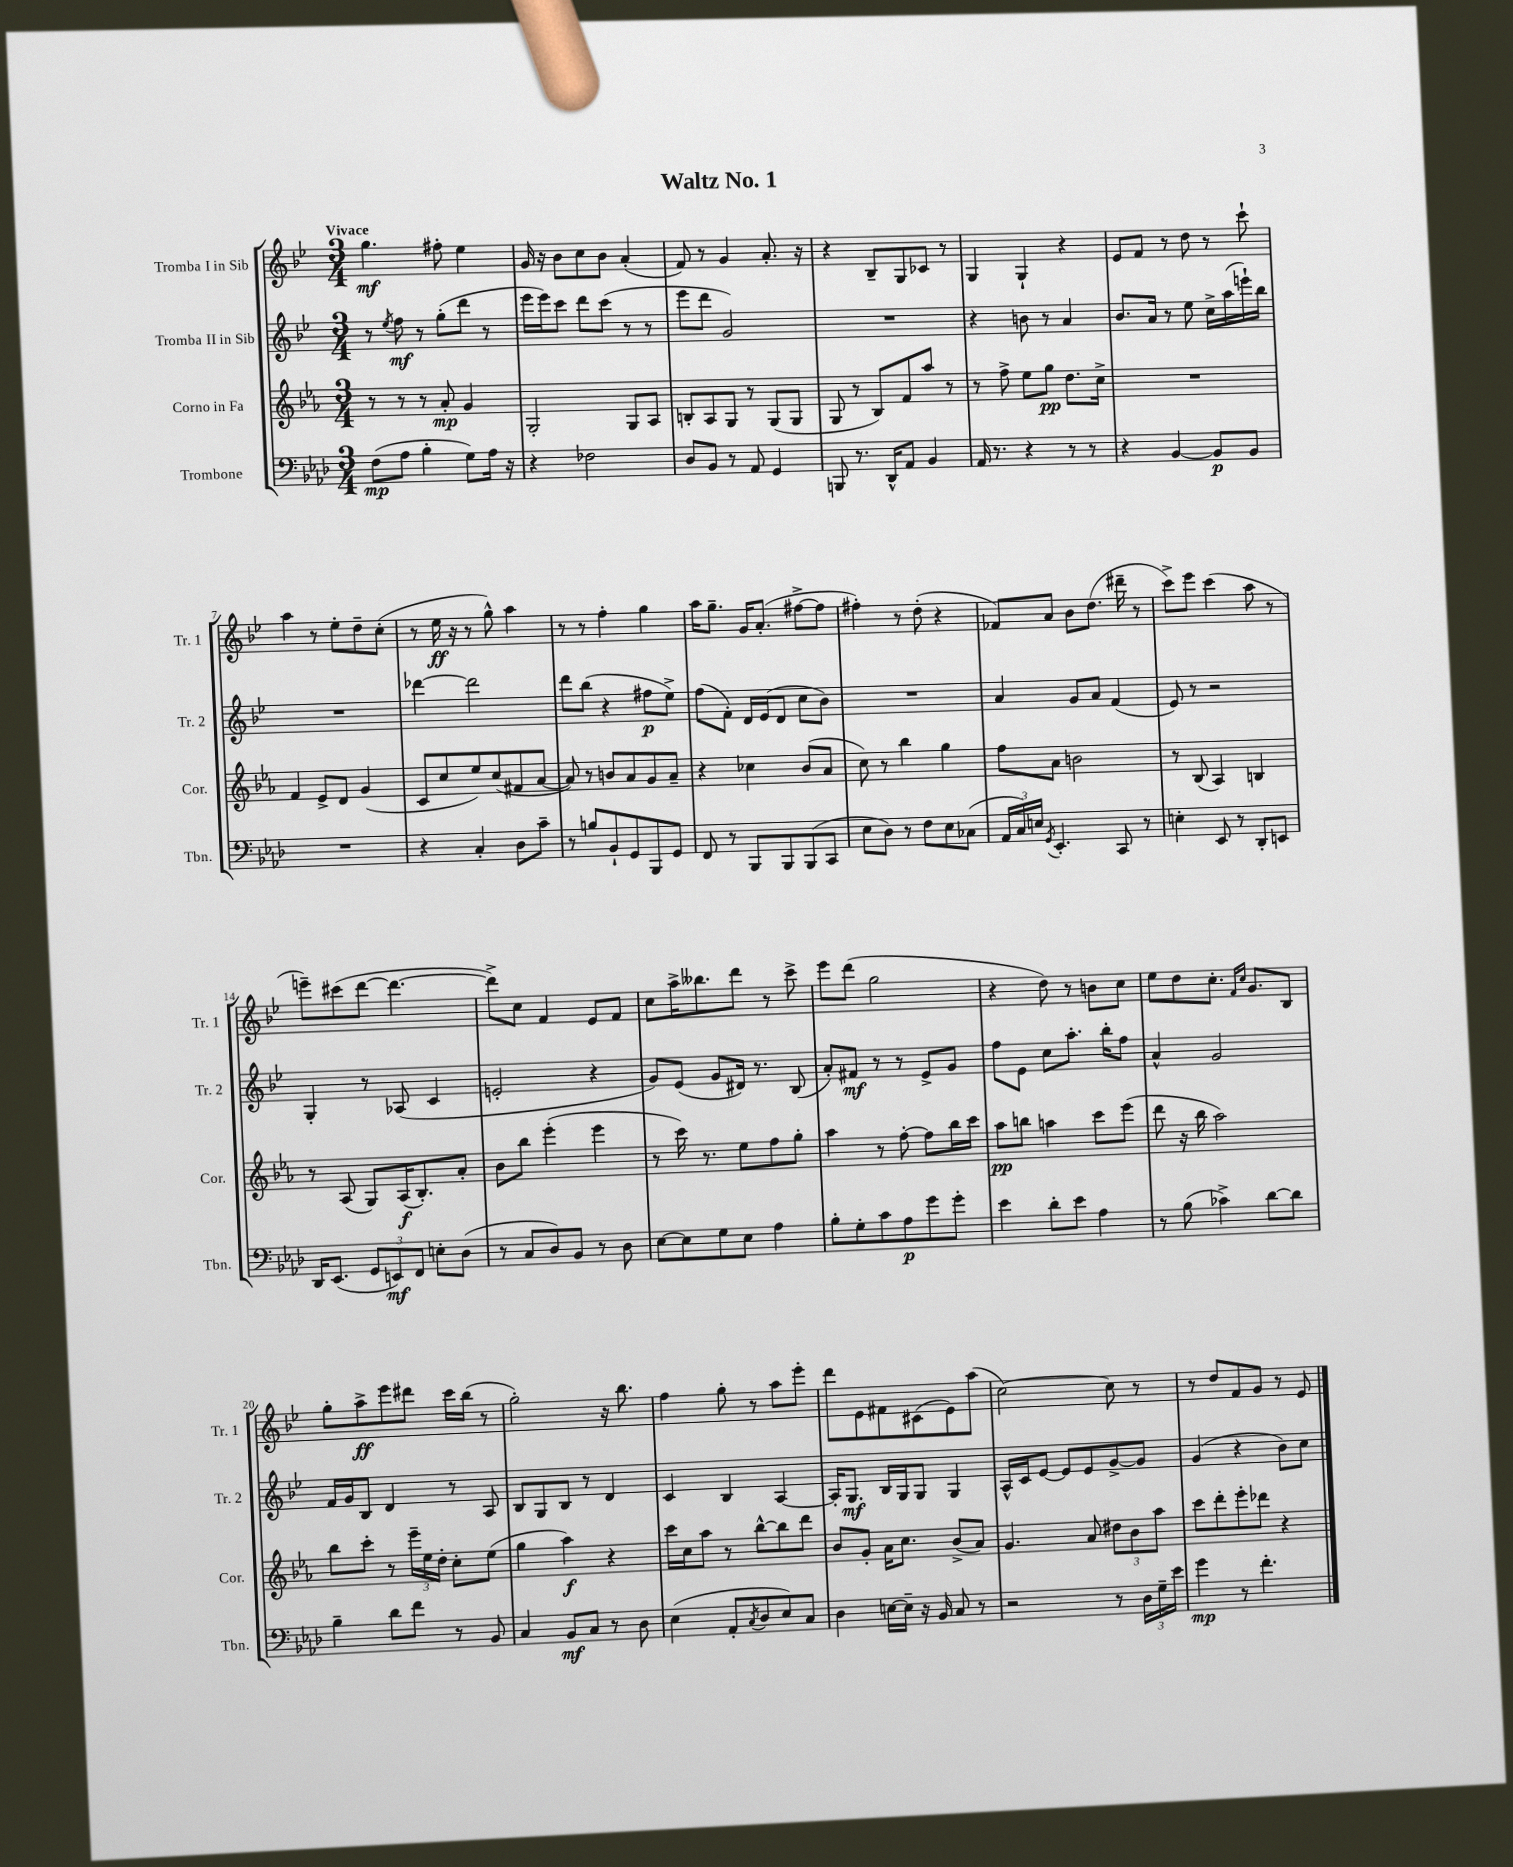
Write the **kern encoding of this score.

**kern	**dynam	**kern	**dynam	**kern	**dynam	**kern	**dynam
*part4	*part4	*part3	*part3	*part2	*part2	*part1	*part1
*staff4	*staff4	*staff3	*staff3	*staff2	*staff2	*staff1	*staff1
*I"Trombone	*	*I"Corno in Fa	*	*I"Tromba II in Sib	*	*I"Tromba I in Sib	*
*I'Tbn.	*	*I'Cor.	*	*I'Tr. 2	*	*I'Tr. 1	*
*clefF4	*	*clefG2	*	*clefG2	*	*clefG2	*
*k[b-e-a-d-]	*	*k[b-e-a-]	*	*k[b-e-]	*	*k[b-e-]	*
*M3/4	*	*M3/4	*	*M3/4	*	*M3/4	*
=1	=1	=1	=1	=1	=1	=1	=1
!	!	!	!	!	!	!LO:TX:a:B:t=Vivace	!
(8F\L	mp	8r	.	8r	.	4.gg\	mf
.	.	.	.	8qee-/	.	.	.
8A-\J	.	8r	.	8ff\	mf	.	.
4B-'\	.	8r	.	8r	.	.	.
.	.	8a-'/	mp	(8gg'\L	.	8ff#X'\	.
8G\L)	.	4g/	.	8ddd\J	.	4ee-\	.
16A-\Jk	.	.	.	8r	.	.	.
16r	.	.	.	.	.	.	.
=2	=2	=2	=2	=2	=2	=2	=2
4r	.	2G'/	.	16eee-\LL	.	16g/	.
.	.	.	.	16eee-\J)	.	16r	.
.	.	.	.	8ccc\J	.	8b-\L	.
2F-X\	.	.	.	8ddd\L	.	8cc\	.
.	.	.	.	(8ccc\J	.	8b-\J	.
.	.	8G/L	.	8r	.	(4a'/	.
.	.	8A-/J	.	8r	.	.	.
=3	=3	=3	=3	=3	=3	=3	=3
8D-/L	.	8Bn'/L	.	8eee-\L	.	8f/)	.
8BB-/J	.	8A-/	.	8ddd\J	.	8r	.
8r	.	8G/J	.	2g/)	.	4g/	.
8AA-/	.	8r	.	.	.	.	.
4GG/	.	(8G/L	.	.	.	8.a'/	.
.	.	8G/J	.	.	.	.	.
.	.	.	.	.	.	16r	.
=4	=4	=4	=4	=4	=4	=4	=4
8BBBn/	.	8G/	.	2.r	.	4r	.
8.r	.	8r	.	.	.	.	.
.	.	8B-/L)	.	.	.	8B-~/L	.
16DD-^^/KL	.	.	.	.	.	.	.
8AA-/J	.	8f/	.	.	.	8G/	.
4BB-/	.	8aa-/J	.	.	.	8c-X/J	.
.	.	8r	.	.	.	8r	.
=5	=5	=5	=5	=5	=5	=5	=5
16AA-/	.	8r	.	4r	.	4G/	.
8.r	.	.	.	.	.	.	.
.	.	8ff^\	.	.	.	.	.
4r	.	8ee-\L	.	8bn\	.	4G`/	.
.	.	8gg\J	pp	8r	.	.	.
8r	.	8.dd\L	.	4a/	.	4r	.
8r	.	.	.	.	.	.	.
.	.	16cc^\Jk	.	.	.	.	.
=6	=6	=6	=6	=6	=6	=6	=6
4r	.	2.r	.	8.b-/L	.	8e-/L	.
.	.	.	.	.	.	8f/J	.
.	.	.	.	16a/Jk	.	.	.
[4BB-/	.	.	.	8r	.	8r	.
.	.	.	.	8ee-\	.	8dd\	.
8BB-/L]	p	.	.	16cc^\LL	.	8r	.
.	.	.	.	(16aa\	.	.	.
8BB-/J	.	.	.	16eeen`\)	.	8ccc`\	.
.	.	.	.	16bb-\JJ	.	.	.
!!LO:LB:g=z
=7	=7	=7	=7	=7	=7	=7	=7
2.r	.	4f/	.	2.r	.	4aa\	.
.	.	8e-^/L	.	.	.	8r	.
.	.	8d/J	.	.	.	8ee-'\L	.
.	.	(4g/	.	.	.	8dd~\	.
.	.	.	.	.	.	(8cc'\J	.
=8	=8	=8	=8	=8	=8	=8	=8
4r	.	8c/L	.	[4ddd-X\	.	8r	.
.	.	8cc/	.	.	.	16ee-\	ff
.	.	.	.	.	.	16r	.
4C'/	.	8ee-/)	.	2ddd-\]	.	8r	.
.	.	(8cc/	.	.	.	8gg^^\)	.
8D-\L	.	8f#X/	.	.	.	4aa\	.
8c~\J	.	[8a-/J	.	.	.	.	.
=9	=9	=9	=9	=9	=9	=9	=9
8r	.	8a-/])	.	8ddd\L	.	8r	.
8Bn/L	.	8r	.	(8bb-\J	.	8r	.
8BB-`/	.	8bn/L	.	4r	.	4ff'\	.
8GG/	.	8a-/	.	.	.	.	.
8BBB-/	.	8g/	.	8ff#X\L	p	4gg\	.
8GG/J	.	8a-~/J	.	8ee-^\J)	.	.	.
=10	=10	=10	=10	=10	=10	=10	=10
8FF/	.	4r	.	(8ff\L	.	16aa\KL	.
.	.	.	.	.	.	8.gg~\J	.
8r	.	.	.	8f'\J)	.	.	.
8BBB-/L	.	4cc-X\	.	16d/LL	.	16g/KL	.
.	.	.	.	(16e-/J	.	(8.a'/J	.
8BBB-/	.	.	.	8d/J	.	.	.
(8BBB-/	.	(8b-/L	.	8cc\L	.	[8ff#X^\L	.
8CC/J	.	8a-/J	.	8b-\J)	.	8ff#\J]	.
=11	=11	=11	=11	=11	=11	=11	=11
8E-\L	.	8cc\)	.	2.r	.	4ff#X'\)	.
8D-\J)	.	8r	.	.	.	.	.
8r	.	4bb-\	.	.	.	8r	.
8F\L	.	.	.	.	.	(8dd'\	.
8E-\	.	4gg\	.	.	.	4r	.
(8C-X\J	.	.	.	.	.	.	.
=12	=12	=12	=12	=12	=12	=12	=12
24AA-/LL	.	8ff\L	.	4a/	.	8f-X/L)	.
24C/)	.	.	.	.	.	.	.
24En/JJ	.	.	.	.	.	.	.
8qGG/	.	.	.	.	.	.	.
4.EE-'/	.	8a-\J	.	.	.	8a/J	.
.	.	2bn\	.	8g/L	.	8b-\L	.
.	.	.	.	8a/J	.	(8.dd\J	.
8CC/	.	.	.	(4f/	.	.	.
.	.	.	.	.	.	16ddd#X~\	.
8r	.	.	.	.	.	8r	.
=13	=13	=13	=13	=13	=13	=13	=13
4En'\	.	8r	.	8e-/)	.	8ccc^\L)	.
.	.	(8B-/	.	8r	.	8eee-\J	.
8EE-/	.	4A-/)	.	2r	.	(4ccc\	.
8r	.	.	.	.	.	.	.
8DD-'/L	.	4Bn/	.	.	.	8aa\	.
8EEn/J	.	.	.	.	.	8r	.
!!LO:LB:g=z
=14	=14	=14	=14	=14	=14	=14	=14
16DD-/KL	.	8r	.	4G'/	.	8eeen~\L)	.
(8.EE-/J	.	.	.	.	.	.	.
.	.	(8A-/	.	.	.	(8ccc#X\	.
12GG/L	.	8G/L)	.	8r	.	[8ddd\J	.
12EEn/)	mf	.	.	.	.	.	.
.	.	(16A-/K	f	(8A-X/	.	4.ddd\_	.
12FF/J	.	.	.	.	.	.	.
.	.	8.B-'/)	.	.	.	.	.
8En'\L	.	.	.	4c/	.	.	.
(8D-\J	.	8a-'/J	.	.	.	.	.
=15	=15	=15	=15	=15	=15	=15	=15
8r	.	8b-\L	.	2en'/	.	8ddd^\L])	.
8C/L	.	8bb-\J	.	.	.	8cc\J	.
8D-/)	.	(4eee-'\	.	.	.	4f/	.
8BB-/J	.	.	.	.	.	.	.
8r	.	4eee-\	.	4r	.	8e-/L	.
8D-\	.	.	.	.	.	8f/J	.
=16	=16	=16	=16	=16	=16	=16	=16
[8E-\L	.	8r	.	8g/L)	.	8cc\L	.
8E-\]	.	16ccc\)	.	(8e-/J	.	16aa^\K	.
.	.	8.r	.	.	.	8.bb--X\	.
8G\	.	.	.	8g/L	.	.	.
8E-\J	.	8ee-\L	.	16d#X/Jk)	.	8ddd\J	.
.	.	.	.	8.r	.	.	.
4A-\	.	8ff\	.	.	.	8r	.
.	.	8gg'\J	.	(8B-/	.	8ccc^\	.
=17	=17	=17	=17	=17	=17	=17	=17
8B-'\L	.	4aa-\	.	8a'/L)	.	8eee-\L	.
8G'\	.	.	.	8f#X/J	mf	(8ddd\J	.
8c\	.	8r	.	8r	.	2gg\	.
8A-\	p	[8ff'\	.	8r	.	.	.
8g\	.	8ff\L]	.	8e-^/L	.	.	.
8g'\J	.	16bb-\L	.	8g/J	.	.	.
.	.	16ccc\JJ	.	.	.	.	.
=18	=18	=18	=18	=18	=18	=18	=18
4e-\	.	8aa-\L	pp	8ff\L	.	4r	.
.	.	8bbn\J	.	8e-\J	.	.	.
8d-'\L	.	4aan\	.	8cc\L	.	8dd\)	.
8e-\J	.	.	.	8.aa'\J	.	8r	.
4A-\	.	8ccc\L	.	.	.	8bn\L	.
.	.	.	.	16bb-'\KL	.	.	.
.	.	(8eee-\J	.	8ff\J	.	8cc\J	.
=19	=19	=19	=19	=19	=19	=19	=19
8r	.	8ddd\	.	4a^^/	.	8ee-\L	.
(8B-\	.	16r	.	.	.	8dd\	.
.	.	16bb-\	.	.	.	.	.
4c-X^\)	.	2aa-\)	.	2g/	.	8.cc'\J	.
.	.	.	.	.	.	16qqf/LL	.
.	.	.	.	.	.	16qqcc/JJ	.
.	.	.	.	.	.	8.g/L	.
[8d-\L	.	.	.	.	.	.	.
8d-\J]	.	.	.	.	.	8B-/J	.
!!LO:LB:g=z
=20	=20	=20	=20	=20	=20	=20	=20
4B-~\	.	8bb-\L	.	16f/LL	.	8gg'\L	.
.	.	.	.	16g/J	.	.	.
.	.	8ccc'\J	.	8B-/J	.	8aa^\	ff
8d-\L	.	8r	.	4d/	.	8eee-\	.
8f\J	.	24eee-~\LL	.	.	.	8ddd#X\J	.
.	.	24ee-\	.	.	.	.	.
.	.	24dd'\JJ	.	.	.	.	.
8r	.	8cc'\L	.	8r	.	16ccc\LL	.
.	.	.	.	.	.	(16bb-\JJ	.
8BB-/	.	(8ee-\J	.	8A/	.	8r	.
=21	=21	=21	=21	=21	=21	=21	=21
4C/	.	4gg\	.	8B-/L	.	2gg'\)	.
.	.	.	.	8G/	.	.	.
8BB-/L	mf	4aa-\)	f	8B-/J	.	.	.
8C/J	.	.	.	8r	.	.	.
8r	.	4r	.	4d/	.	16r	.
.	.	.	.	.	.	8.bb-\	.
8D-\	.	.	.	.	.	.	.
=22	=22	=22	=22	=22	=22	=22	=22
(4E-\	.	16ccc\LL	.	4c/	.	4ff\	.
.	.	16cc\J	.	.	.	.	.
.	.	8aa-\J	.	.	.	.	.
8AA-'/L	.	8r	.	4B-/	.	8gg'\	.
8qC/	.	.	.	.	.	.	.
8D-/	.	[8bb-^^\L	.	.	.	8r	.
8E-/)	.	8bb-\]	.	[4A/	.	8aa\L	.
8C/J	.	8ddd\J	.	.	.	8eee-'\J	.
=23	=23	=23	=23	=23	=23	=23	=23
4D-\	.	8b-/L	.	16A'/KL]	.	8ddd\L	.
.	.	.	.	8.G/J	mf	.	.
.	.	8g'/J	.	.	.	8e-\	.
[16En\LL	.	16a-\KL	.	16B-/LL	.	8f#X\	.
16E~\JJ]	.	8.cc\J	.	16G/J	.	.	.
16r	.	.	.	8G/J	.	(8c#X\	.
16BB-/	.	.	.	.	.	.	.
8C/	.	(8b-^/L	.	4G/	.	8e-\)	.
8r	.	8a-/J)	.	.	.	(8aa\J	.
=24	=24	=24	=24	=24	=24	=24	=24
2r	.	4.g/	.	16A^^/LL	.	[2cc\)	.
.	.	.	.	16c/J	.	.	.
.	.	.	.	[8e-/J	.	.	.
.	.	.	.	8e-/L]	.	.	.
.	.	8a-/	.	8e-/	.	.	.
8r	.	12dd#X\L	.	[8g^/	.	8cc\]	.
.	.	12b-\	.	.	.	.	.
24D-\LL	.	.	.	8g/J]	.	8r	.
24G~\	.	12aa-\J	.	.	.	.	.
24e-\JJ	.	.	.	.	.	.	.
=25	=25	=25	=25	=25	=25	=25	=25
4g\	mp	8ccc\L	.	(4g/	.	8r	.
.	.	8ddd'\	.	.	.	8dd/L	.
8r	.	8eee-'\	.	4r	.	8f/	.
4.f'\	.	8ddd-X\J	.	.	.	8g/J	.
.	.	4r	.	8b-\L)	.	8r	.
.	.	.	.	8cc\J	.	8e-/	.
==	==	==	==	==	==	==	==
*-	*-	*-	*-	*-	*-	*-	*-
